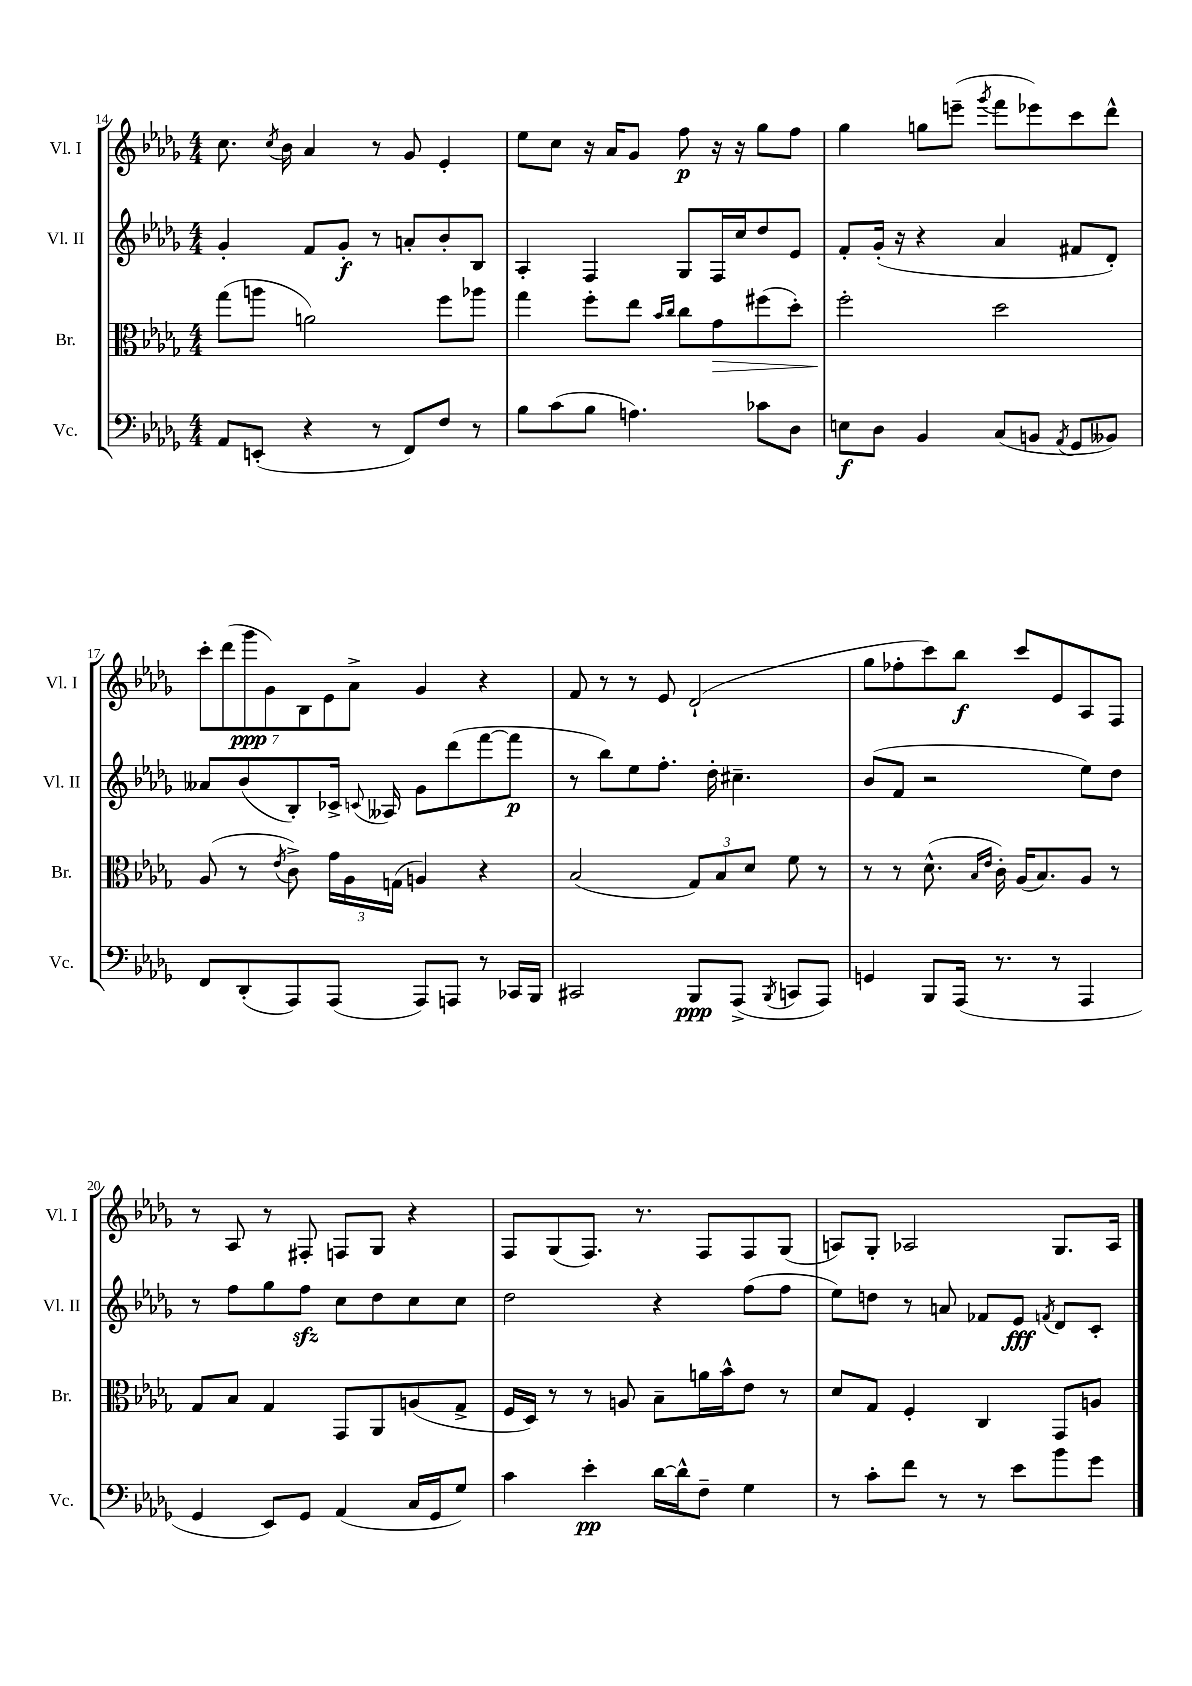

**kern	**dynam	**kern	**dynam	**kern	**dynam	**kern	**dynam
*part4	*part4	*part3	*part3	*part2	*part2	*part1	*part1
*staff4	*staff4	*staff3	*staff3	*staff2	*staff2	*staff1	*staff1
*I"Vc.	*	*I"Br.	*	*I"Vl. II	*	*I"Vl. I	*
*I'Vc.	*	*I'Br.	*	*I'Vl. II	*	*I'Vl. I	*
*clefF4	*	*clefC3	*	*clefG2	*	*clefG2	*
*k[b-e-a-d-g-]	*	*k[b-e-a-d-g-]	*	*k[b-e-a-d-g-]	*	*k[b-e-a-d-g-]	*
*M4/4	*	*M4/4	*	*M4/4	*	*M4/4	*
=14	=14	=14	=14	=14	=14	=14	=14
8AA-/L	.	(8gg-\L	.	4g-'/	.	8.cc\	.
(8EEn'/J	.	8aan\J	.	.	.	.	.
.	.	.	.	.	.	8qcc/	.
.	.	.	.	.	.	16b-\	.
4r	.	2an\)	.	8f/L	.	4a-/	.
.	.	.	.	8g-'/J	f	.	.
8r	.	.	.	8r	.	8r	.
8FF/L)	.	.	.	8an'/L	.	8g-/	.
8F/J	.	8ff\L	.	8b-'/	.	4e-'/	.
8r	.	8aa-X\J	.	8B-/J	.	.	.
=15	=15	=15	=15	=15	=15	=15	=15
8B-\L	.	4gg-\	.	4A-'/	.	8ee-\L	.
(8c\	.	.	.	.	.	8cc\J	.
8B-\J	.	8ff'\L	.	4F/	.	16r	.
.	.	.	.	.	.	16a-/KL	.
4.An\)	.	8ee-\J	.	.	.	8g-/J	.
.	.	16qqb-/LL	.	.	.	.	.
.	.	16qqcc/JJ	.	.	.	.	.
.	.	8cc\L	.	8G-/L	.	8ff\	p
!	!	!	!LO:HP:b	!	!	!	!
.	.	8g-\	>	16F/L	.	16r	.
.	.	.	.	16cc/J	.	16r	.
8c-X\L	.	(8ff#X\	.	8dd-/	.	8gg-\L	.
8D-\J	.	8dd-'\J)	.	8e-/J	.	8ff\J	.
=16	=16	=16	=16	=16	=16	=16	=16
8En\L	f	2ff'\	.	8f'/L	.	4gg-\	.
8D-\J	.	.	.	(16g-'/Jk	.	.	.
.	.	.	.	16r	.	.	.
4BB-/	.	.	.	4r	.	8ggn\L	.
.	.	.	.	.	.	(8eeen~\J	.
.	.	.	.	.	.	8qggg-/	.
(8C/L	.	2dd-\	]	4a-/	.	8fff\L	.
8BBn/J	.	.	.	.	.	8eee-X\)	.
8qAA-/	.	.	.	.	.	.	.
8GG-/L	.	.	.	8f#X/L	.	8ccc\	.
8BB--X/J)	.	.	.	8d-'/J)	.	8ddd-^^\J	.
!!LO:LB:g=z
=17	=17	=17	=17	=17	=17	=17	=17
8FF/L	.	(8A-/	.	8a--X/L	.	14ccc'\L	.
.	.	.	.	.	.	(14ddd-\	.
(8DD-'/	.	8r	.	(8b-/	.	.	.
.	.	.	.	.	.	14ggg-\	ppp
.	.	.	.	.	.	14g-\)	.
.	.	8qe-/	.	.	.	.	.
8AAA-/)	.	8c^\)	.	8B-'/)	.	.	.
.	.	.	.	.	.	14B-\	.
.	.	.	.	.	.	14e-\	.
(8AAA-/J	.	24g-\LL	.	16c-X^/Jk	.	.	.
.	.	24A-\	.	.	.	.	.
.	.	.	.	.	.	14a-^\J	.
.	.	.	.	8qqcn/	.	.	.
.	.	.	.	16A--X/	.	.	.
.	.	(24Gn\JJ	.	.	.	.	.
8AAA-/L)	.	4An/)	.	8g-\L	.	4g-/	.
8AAAn/J	.	.	.	(8ddd-\	.	.	.
8r	.	4r	.	[8fff\	.	4r	.
16CC-X/LL	.	.	.	8fff\J]	p	.	.
16BBB-/JJ	.	.	.	.	.	.	.
=18	=18	=18	=18	=18	=18	=18	=18
2CC#X/	.	(2B-/	.	8r	.	8f/	.
.	.	.	.	8bb-\L)	.	8r	.
.	.	.	.	8ee-\	.	8r	.
.	.	.	.	8.ff'\J	.	8e-/	.
8BBB-/L	ppp	12G-/L)	.	.	.	(2d-`/	.
.	.	.	.	16dd-'\	.	.	.
.	.	12B-/	.	.	.	.	.
(8AAA-^/J	.	.	.	4.cc#X~\	.	.	.
.	.	12d-/J	.	.	.	.	.
8qBBB-/	.	.	.	.	.	.	.
8CCn/L	.	8f\	.	.	.	.	.
8AAA-/J)	.	8r	.	.	.	.	.
=19	=19	=19	=19	=19	=19	=19	=19
4GGn/	.	8r	.	(8b-/L	.	8gg-\L	.
.	.	8r	.	8f/J	.	8ff-X'\	.
8BBB-/L	.	(8.d-^^\	.	2r	.	8ccc\)	.
(16AAA-/Jk	.	.	.	.	.	8bb-\J	f
.	.	16qqB-/LL	.	.	.	.	.
.	.	16qqe-/JJ	.	.	.	.	.
8.r	.	16c'\)	.	.	.	.	.
.	.	(16A-/KL	.	.	.	8ccc/L	.
.	.	8.B-/)	.	.	.	.	.
8r	.	.	.	.	.	8e-/	.
4AAA-/	.	8A-/J	.	8ee-\L)	.	8A-/	.
.	.	8r	.	8dd-\J	.	8F/J	.
!!LO:LB:g=z
=20	=20	=20	=20	=20	=20	=20	=20
4GG-/	.	8G-/L	.	8r	.	8r	.
.	.	8B-/J	.	8ff\L	.	8A-/	.
8EE-/L)	.	4G-/	.	8gg-\	.	8r	.
8GG-/J	.	.	.	8ffzz\J	.	8F#X'/	.
(4AA-/	.	8GG-/L	.	8cc\L	.	8Fn/L	.
.	.	8AA-/	.	8dd-\	.	8G-/J	.
16C/LL	.	(8An/	.	8cc\	.	4r	.
16GG-/J	.	.	.	.	.	.	.
8G-/J)	.	8G-^/J	.	8cc\J	.	.	.
=21	=21	=21	=21	=21	=21	=21	=21
4c\	.	16F/LL	.	2dd-\	.	8F/L	.
.	.	16D-/JJ)	.	.	.	.	.
.	.	8r	.	.	.	(8G-/	.
4e-'\	pp	8r	.	.	.	8.F/J)	.
.	.	8An/	.	.	.	.	.
.	.	.	.	.	.	8.r	.
[16d-\LL	.	8B-~\L	.	4r	.	.	.
16d-^^\J]	.	.	.	.	.	.	.
8F~\J	.	16an\L	.	.	.	8F/L	.
.	.	16b-^^\J	.	.	.	.	.
4G-\	.	8e-\J	.	(8ff\L	.	8F/	.
.	.	8r	.	8ff\J	.	(8G-/J	.
=22	=22	=22	=22	=22	=22	=22	=22
8r	.	8d-/L	.	8ee-\L)	.	8An/L)	.
8c'\L	.	8G-/J	.	8ddn\J	.	8G-'/J	.
8f\J	.	4F'/	.	8r	.	2A-X/	.
8r	.	.	.	8an/	.	.	.
8r	.	4C/	.	8f-X/L	.	.	.
8e-\L	.	.	.	8e-/J	fff	.	.
.	.	.	.	8qfn/	.	.	.
8b-\	.	8GG-/L	.	8d-/L	.	8.G-/L	.
8g-\J	.	8An/J	.	8c'/J	.	.	.
.	.	.	.	.	.	16A-/Jk	.
==	==	==	==	==	==	==	==
*-	*-	*-	*-	*-	*-	*-	*-
